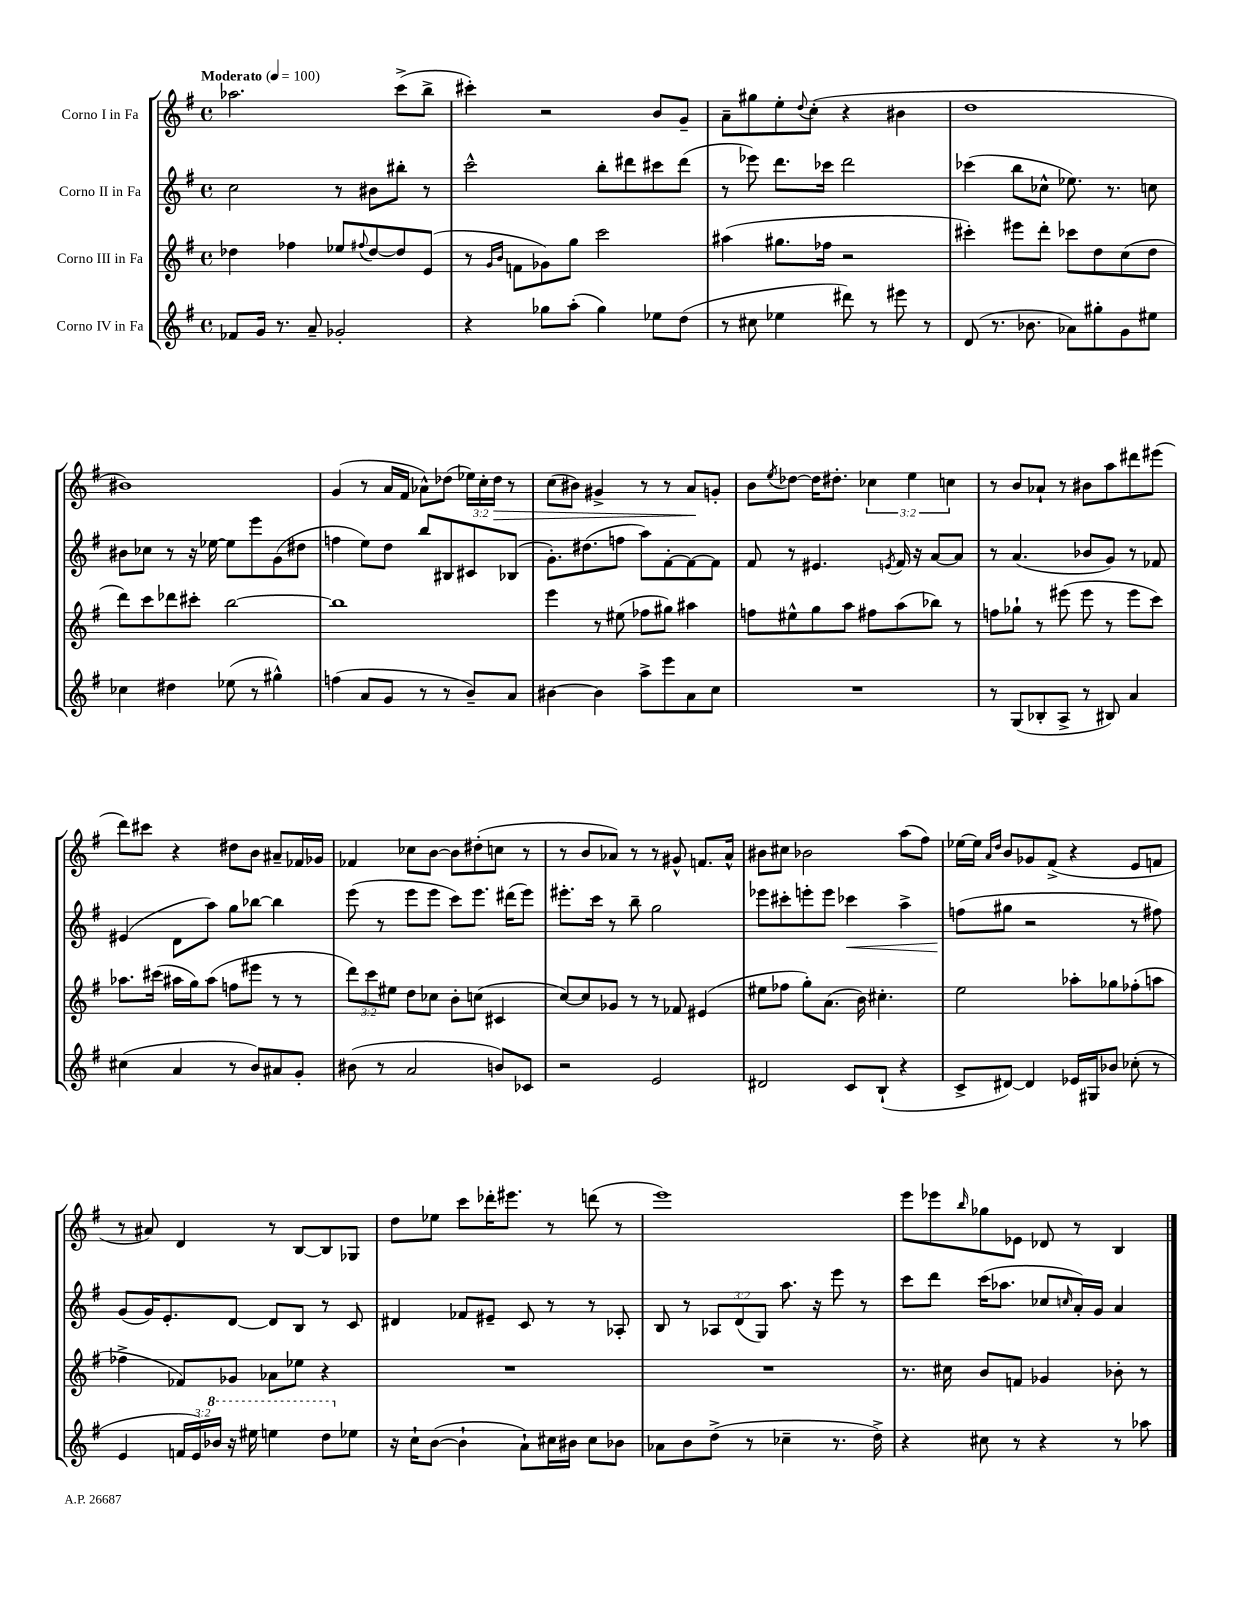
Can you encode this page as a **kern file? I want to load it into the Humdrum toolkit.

**kern	**kern	**kern	**kern
*staff4	*staff3	*staff2	*staff1
*clefG2	*clefG2	*clefG2	*clefG2
*k[f#]	*k[f#]	*k[f#]	*k[f#]
*M4/4	*M4/4	*M4/4	*M4/4
*met(c)	*met(c)	*met(c)	*met(c)
*MM100	*MM100	*MM100	*MM100
8f-	4dd-	2cc	2.aa-
16g	.	.	.
8.r	.	.	.
.	4ff-	.	.
8a~	.	.	.
2g-'	8ee-	8r	.
.	8qqff#	.	.
.	[8dd-	8b#	.
.	8dd-]	8bb#'	(8ccc^
.	(8e	8r	8bb^
=	=	=	=
4r	8r	2ccc^^	4ccc#')
.	16qqg	.	.
.	16qqb	.	.
.	8f	.	.
8gg-	8g-)	.	2r
(8aa'	8gg	.	.
4gg-)	2ccc	8bb'	.
.	.	8ddd#	.
8ee-	.	8ccc#	8b
(8dd	.	(8ddd#	8g~
=	=	=	=
8r	(4aa#	8r	8a~
8cc#	.	8eee-)	8gg#
4ee-	8.gg#	8.ddd	8ee'
.	.	.	8qqdd
.	.	.	(8cc'
.	16ff-	16ccc-	.
8ddd#)	2r	2ddd	4r
8r	.	.	.
8eee#	.	.	4b#
8r	.	.	.
=	=	=	=
(8d	4ccc#')	(4ccc-	1dd
8.r	.	.	.
.	8eee#	8bb	.
8.b-	.	.	.
.	8ddd'	8cc-^^	.
8a-)	8ccc-	8.ee-)	.
8gg#'	8dd	.	.
.	.	8.r	.
8g	(8cc	.	.
8ee#	8dd	8cc	.
=	=	=	=
4cc-	8ddd)	8b#	1b#)
.	8ccc	8cc-	.
4dd#	8ddd-	8r	.
.	8ccc#'	16r	.
.	.	[16ee-	.
(8ee-	[2bb	8ee-]	.
8r	.	8eee	.
4gg#^^)	.	(8g	.
.	.	8dd#	.
=	=	=	=
(4ff	1bb]	4ff	(4g
8a	.	8ee)	8r
8g	.	8dd	16a
.	.	.	16f#
8r	.	8bb	8a-^^)
8r	.	8B#	(8dd-
8b~)	.	8c#	24ee-)
.	.	.	24cc'
.	.	.	24dd-
8a	.	(8B-	8r
=	=	=	=
[4b#	4eee	8.g')	(8cc
.	.	.	8b#)
.	.	(8.dd#	.
4b#]	8r	.	4g#^
.	(8ee#	8ff	.
8aa^	8ff-	8aa)	8r
8eee	8gg#)	[8f#'	8r
8a	4aa#	8f#_	8a
8cc	.	8f#]	8g'
=	=	=	=
1r	8ff	8f#	8b
.	.	.	8qee
.	8ee#^^	8r	[8dd-
.	8gg	4.e#	16dd-]
.	.	.	8.dd#'
.	8aa	.	.
.	8ff#	.	6cc-
.	.	8qe	.
.	(8aa	16f#	.
.	.	.	6ee
.	.	16r	.
.	8bb-)	[8a	.
.	.	.	6cc
.	8r	8a]	.
=	=	=	=
8r	8ff	8r	8r
(8G	8gg-`	(4.a	8b
8B-'	8r	.	8a-`
8A^	(8eee#	.	8r
8r	8eee#	8b-	8b#
8B#)	8r	8g)	8aa
4a	8eee#	8r	8ddd#
.	8ccc)	8f-	(8eee#
=	=	=	=
(4cc#	8.aa-	(4e#	8ddd)
.	.	.	8ccc#
.	(16ccc#	.	.
4a	16aa#	8d	4r
.	16gg)	.	.
.	(8aa#	8aa)	.
8r	8ff	8gg	8dd#
8b)	8eee#	[8bb-	8b
8a#	8r	4bb-]	8a#~
8g'	8r	.	16f-
.	.	.	16g-
=	=	=	=
(8b#	12ddd)	(8eee	4f-
.	12ccc	.	.
8r	.	8r	.
.	12ee#	.	.
2a	8dd	8eee	8cc-
.	8cc-	8eee	[8b
.	8b'	8ccc)	8b]
.	(8cc	8.eee	(8dd#'
8b)	4c#	.	8cc
.	.	(16ddd#	.
8c-	.	8eee)	8r
=	=	=	=
2r	[8cc)	8.eee#'	8r
.	8cc]	.	8b
.	.	16ccc	.
.	8g-	8r	8a-)
.	8r	8bb~	8r
2e	8r	2gg	8r
.	8f-	.	8g#^^
.	(4e#	.	8.f
.	.	.	16a-^^
=	=	=	=
2d#	8ee#	8eee-	8b#
.	8ff-	8ccc#'	8cc#
.	8gg')	8eee'	2b-
.	(8.a	8eee	.
8c	.	4ccc-	.
.	16b)	.	.
(8B`	4.cc#'	.	.
4r	.	4aa^	(8aa
.	.	.	8ff#)
=	=	=	=
8c^	2ee	(8ff	[16ee-
.	.	.	16ee-]
.	.	.	16qqa
.	.	.	16qqdd
[8d#)	.	8gg#	8b
4d#]	.	2r	8g-
.	.	.	(8f#^
16e-	8aa-'	.	4r
16G#	.	.	.
8b-	8gg-	.	.
(8cc-'	(8ff-'	8r	8e
8r	8aa	8ff#)	8f
=	=	=	=
4e	4ff-^	(8g	8r
.	.	16g)	8a#)
.	.	8.e'	.
24f	8f-)	.	4d
24e)	.	.	.
24bb-	.	.	.
16r	8g-	[8d	.
16eee#	.	.	.
4eee	8a-	8d]	8r
.	8ee-	8B	[8B
8ddd	4r	8r	8B]
8ee-	.	8c	8G-
=	=	=	=
16r	1r	4d#	8dd
16cc`	.	.	.
([8b	.	.	8ee-
4b`]	.	8f-	8ccc
.	.	8e#~	16ddd-'
.	.	.	8.eee#
8a`)	.	8c	.
16cc#	.	8r	8r
16b#	.	.	.
8cc#	.	8r	(8ddd
8b-	.	8A-'	8r
=	=	=	=
8a-	1r	8B	1eee)
8b	.	8r	.
(8dd^	.	12A-	.
.	.	(12d	.
8r	.	.	.
.	.	12G)	.
4cc-~	.	8.aa	.
.	.	16r	.
8.r	.	8eee	.
.	.	8r	.
16dd^)	.	.	.
=	=	=	=
4r	8.r	8ccc	8eee
.	.	8ddd	8eee-
.	16cc#	.	.
.	.	.	16qqbb
8cc#	8b	(16ccc	8gg-
.	.	8.aa-	.
8r	8f	.	8e-
4r	4g-	8cc-	8d-
.	.	16qqcc	.
.	.	16a')	8r
.	.	16g	.
8r	8b-'	4a	4B
8aa-	8r	.	.
==	==	==	==
*-	*-	*-	*-
